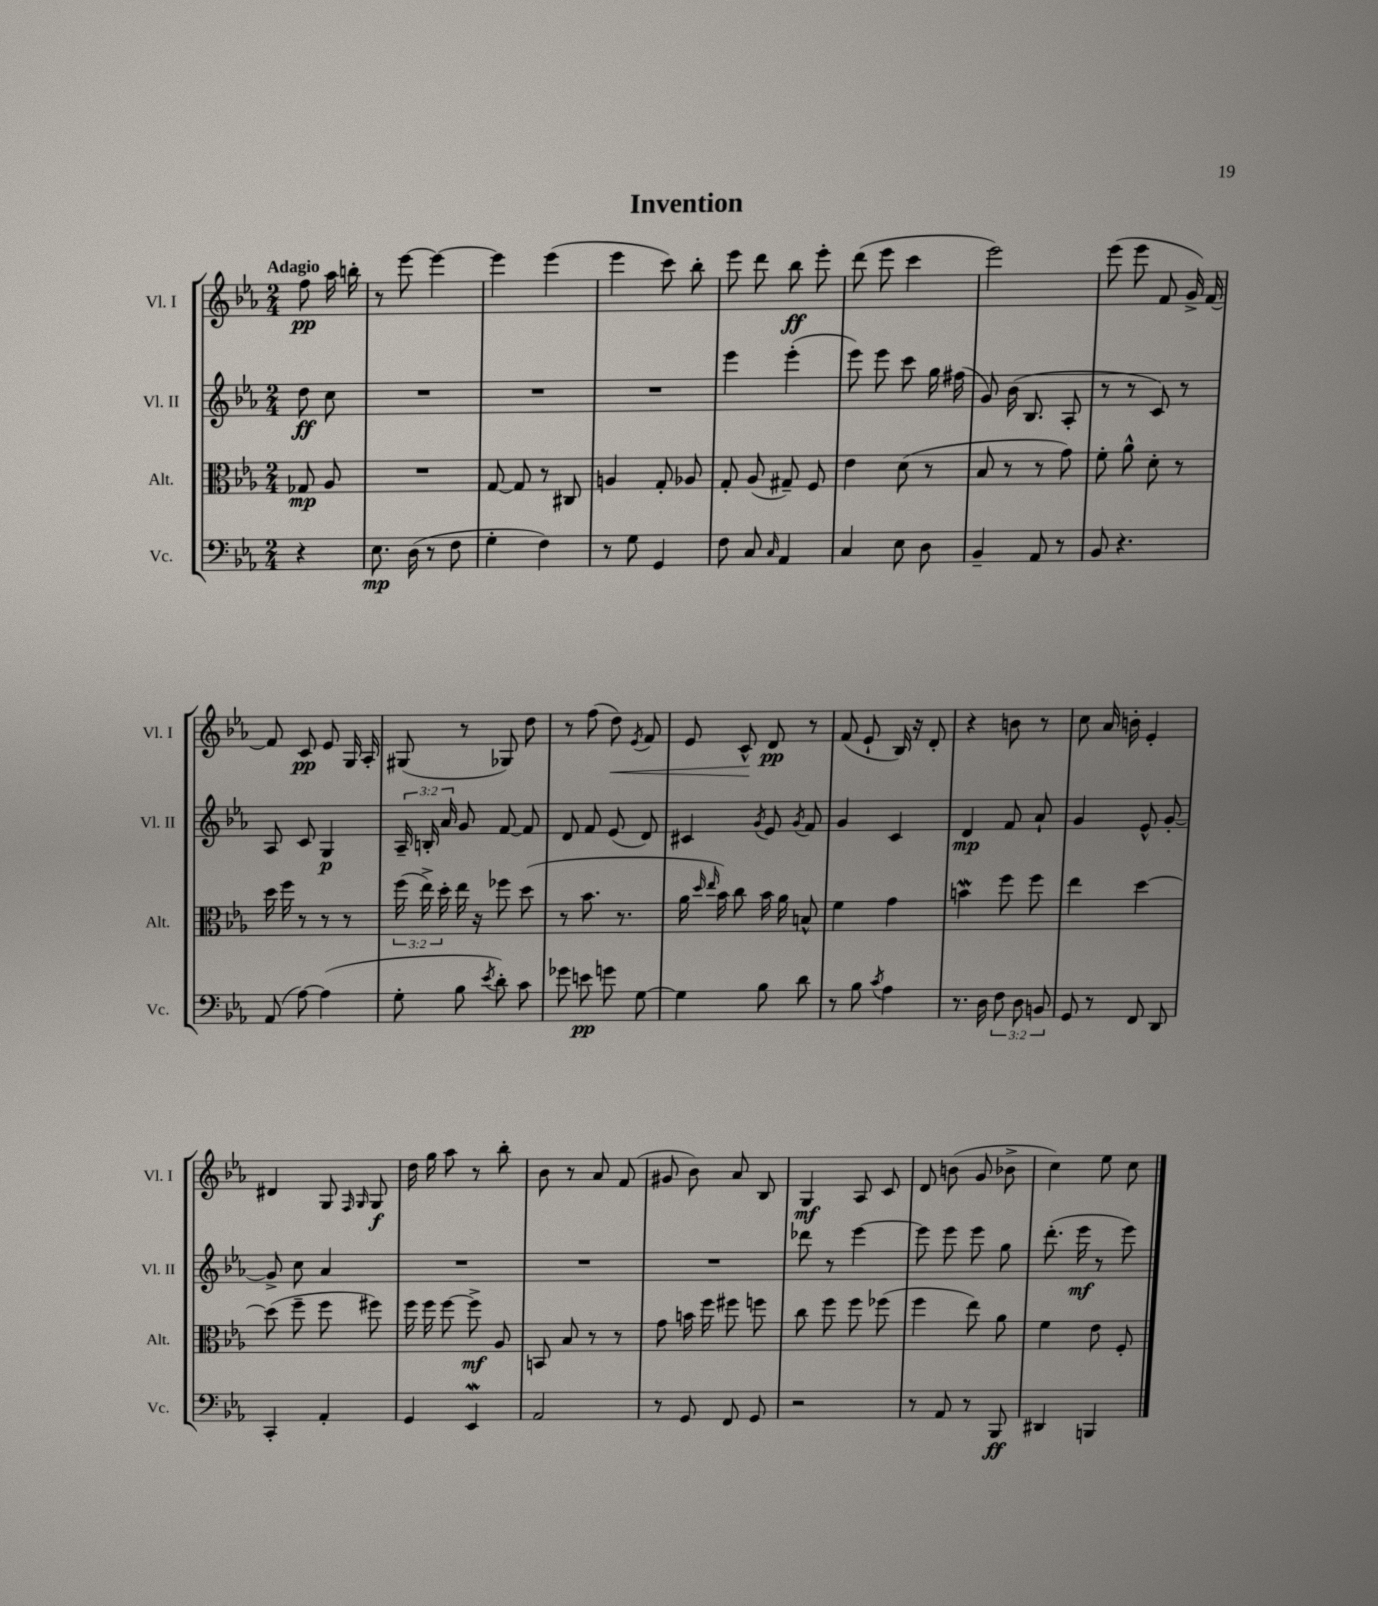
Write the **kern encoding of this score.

**kern	**kern	**kern	**kern
*staff4	*staff3	*staff2	*staff1
*clefF4	*clefC3	*clefG2	*clefG2
*k[b-e-a-]	*k[b-e-a-]	*k[b-e-a-]	*k[b-e-a-]
*M2/4	*M2/4	*M2/4	*M2/4
4r	8G-	8dd	8ff
.	8A-	8cc	16aa-
.	.	.	16bb'
=	=	=	=
8.E-	2r	2r	8r
.	.	.	[8eee-
(16D	.	.	.
8r	.	.	4eee-_
8F	.	.	.
=	=	=	=
4G'	[8G	2r	4eee-]
.	8G]	.	.
4F)	8r	.	(4eee-
.	8C#	.	.
=	=	=	=
8r	4A	2r	4eee-
8G	.	.	.
4GG	8G'	.	8ccc)
.	8A-	.	8bb-'
=	=	=	=
8F	8G'	4eee-	8eee-
8C	(8A-	.	8ddd
16qqC	.	.	.
4AA-	8G#~)	(4eee-'	8bb-
.	8F	.	8eee-'
=	=	=	=
4C	4e-	8eee-)	(8ddd
.	.	8eee-	8eee-
8E-	(8d	8ccc	4ccc
8D	8r	16gg	.
.	.	(16ff#	.
=	=	=	=
4BB-~	8B-	8g)	2eee-)
.	8r	(16b-	.
.	.	8.B-	.
8AA-	8r	.	.
8r	8g)	8A-'	.
=	=	=	=
8BB-	8f'	8r	(8eee-
4.r	8a-^^	8r	8eee-
.	8d'	8c)	8f
.	8r	8r	16g^)
.	.	.	[16f
=	=	=	=
(8AA-	16dd	8A-	8f]
.	16ff	.	.
[8A-)	8r	8c	8c
(4A-]	8r	4G	8e-
.	8r	.	16G
.	.	.	16A-'
=	=	=	=
8G'	(24ff	24A-~	(8G#
.	24ee-^)	24B'	.
.	24dd'	24a-	.
8B-	16ee-	8g	8r
.	16r	.	.
8qe-	.	.	.
8d')	8ff-	[8f	8G-)
8c	(8dd	8f]	8dd
=	=	=	=
8g-	8r	8d	8r
8e	8.b-	8f	(8ff
8g	.	(8e-	8dd)
.	8.r	.	.
.	.	.	8qe-
[8G	.	8d)	8f
=	=	=	=
4G]	16a-	4c#	8e-
.	16qqdd	.	.
.	16qqee-	.	.
.	16b-)	.	.
.	8cc	.	8c^^
.	.	8qg	.
8B-	16b-	8e-	8d
.	16a-	.	.
.	.	8qg	.
8d	8B^^	8f	8r
=	=	=	=
8r	4f	4g	(8f
8B-	.	.	8e-`
8qc	.	.	.
4A-	4g	4c	16B-)
.	.	.	16r
.	.	.	8d'
=	=	=	=
8.r	4b	4d	4r
16D	.	.	.
12F	8ff	8f	8b
12D	.	.	.
.	8ff	8a-`	8r
12BB	.	.	.
=	=	=	=
8GG	4ee-	4g	8cc
8r	.	.	16a-
.	.	.	16b'
8FF	[4dd	8e-^^	4e-'
8DD	.	[8g'	.
=	=	=	=
4CC'	(8dd]	8g^]	4d#
.	8ff~	8cc	.
4AA-'	8ff	4a-	8G
.	.	.	16qqF
.	.	.	16qqG
.	8ff#)	.	8G
=	=	=	=
4GG	16ff	2r	16dd
.	16ff	.	16gg
.	[8ff	.	8aa-
4EE-	8ff^]	.	8r
.	8A-	.	8bb-'
=	=	=	=
2AA-	8BB	2r	8b-
.	8B-	.	8r
.	8r	.	8a-
.	8r	.	(8f
=	=	=	=
8r	8g	2r	8g#
8GG	16b	.	8b-)
.	16ff	.	.
8FF	8ff#	.	8a-
8GG	8ff	.	8B-
=	=	=	=
2r	8cc	8ddd-	4G
.	8ff	8r	.
.	8ff	[4eee-	8A-
.	(8ff-	.	8c
=	=	=	=
8r	4ff	8eee-]	8d
8AA-	.	8eee-	(8b
8r	8ee-)	8eee-	8g
8BBB-	8a-	8gg	8b-^
=	=	=	=
4DD#	4f	(8.ddd'	4cc)
.	.	16eee-	.
4BBB	8e-	8r	8ee-
.	8F'	8eee-)	8cc
==	==	==	==
*-	*-	*-	*-
